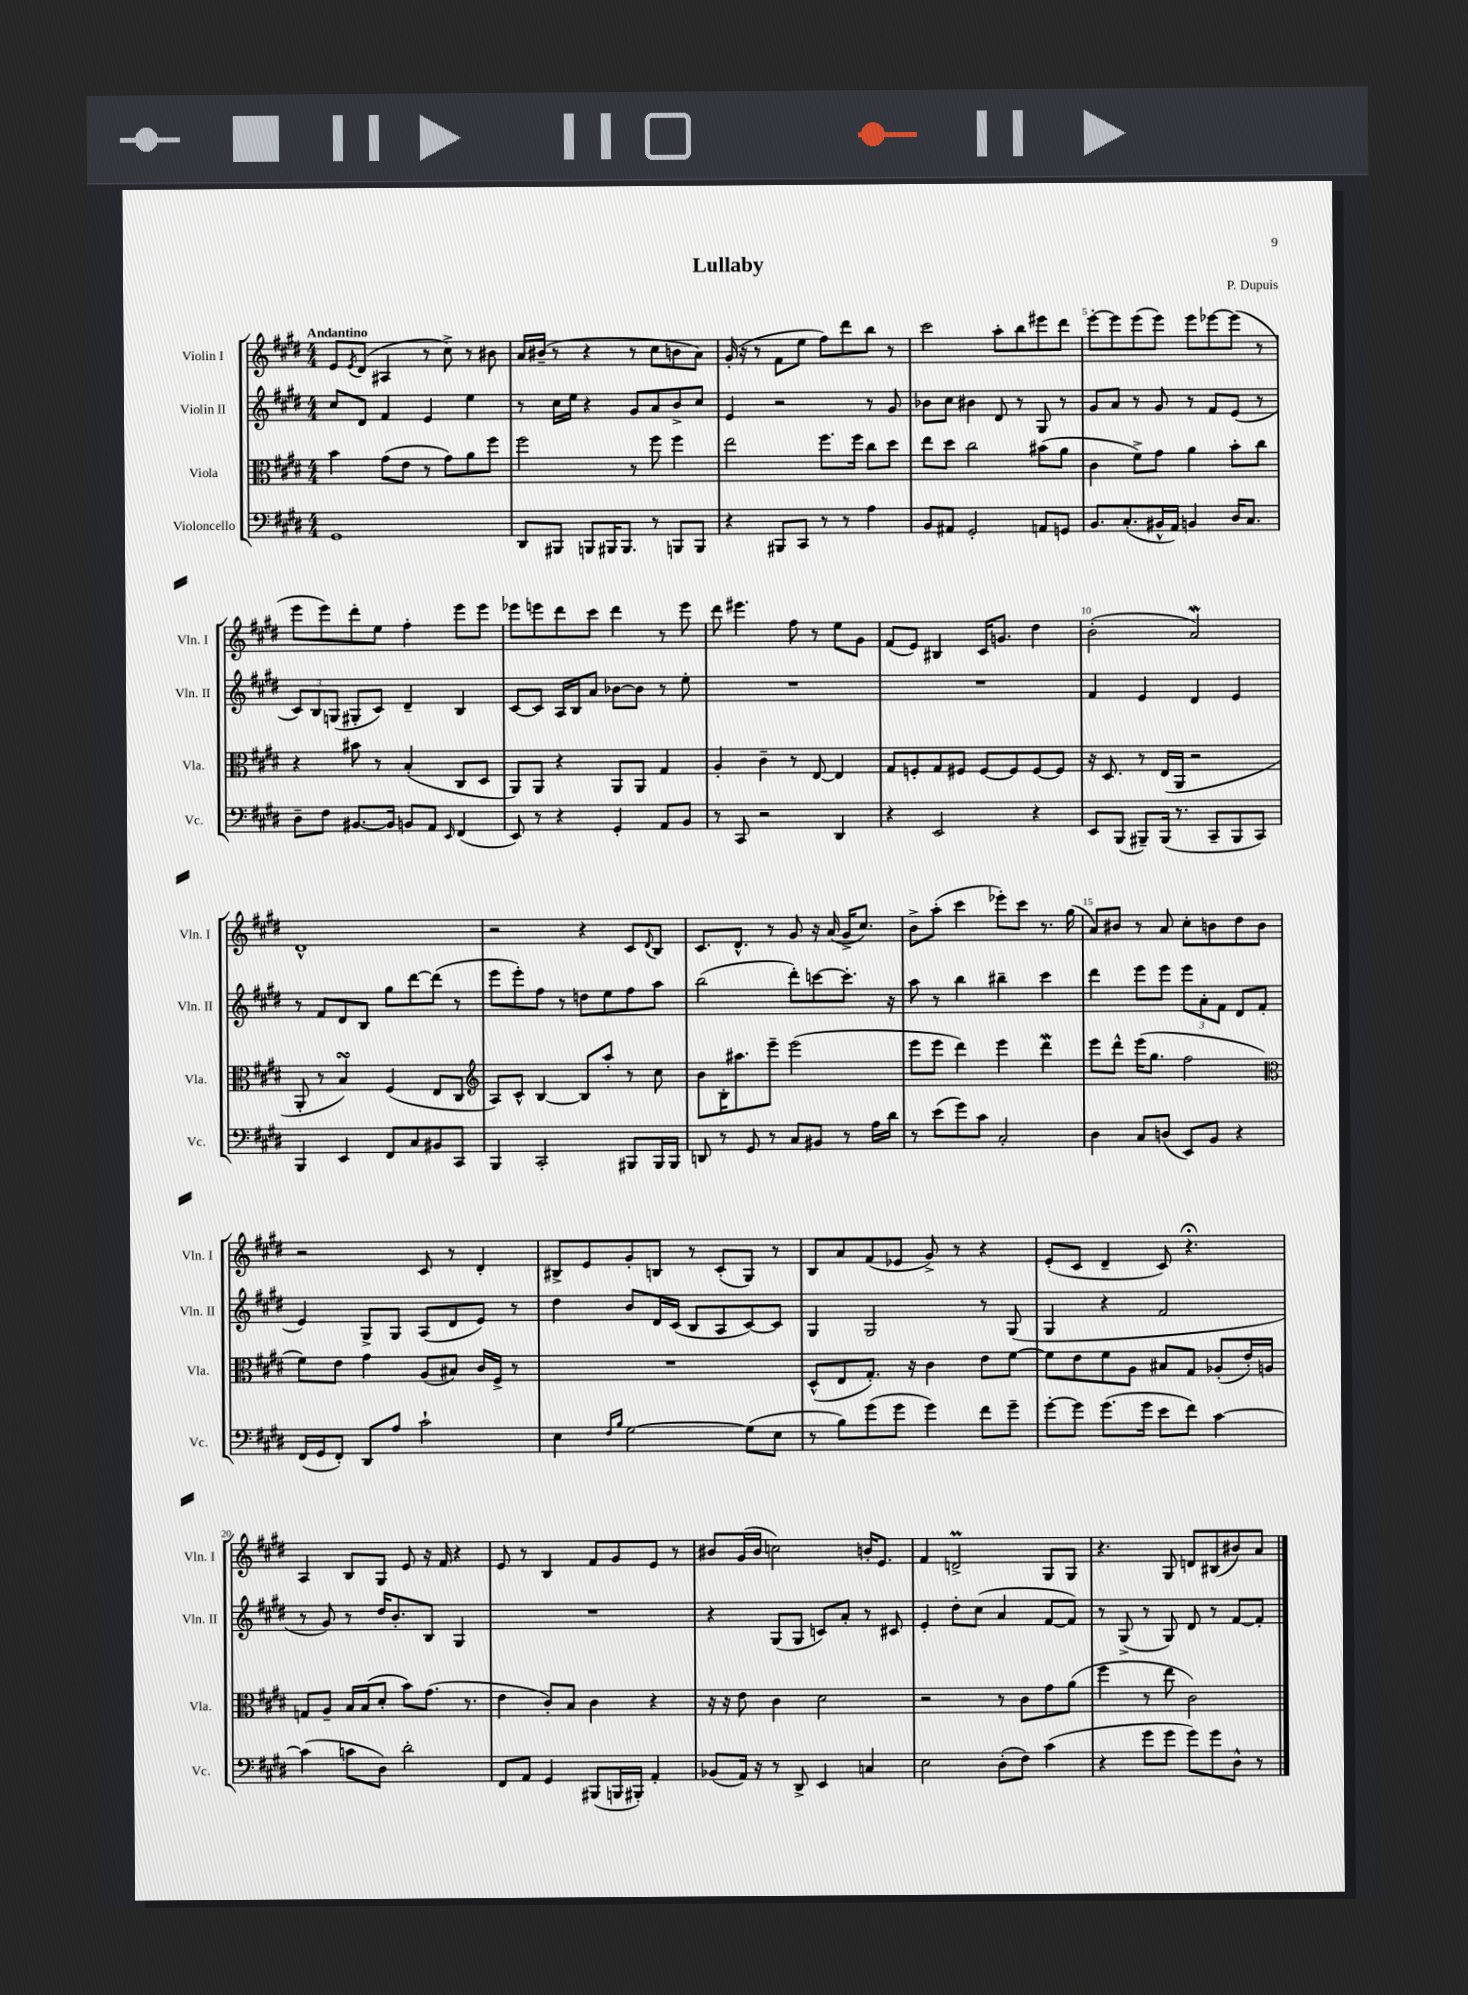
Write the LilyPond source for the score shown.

\header { title = "Lullaby" composer = "P. Dupuis" }
<<
\new StaffGroup <<
\new Staff = "s0" \with { instrumentName = "Violin I" shortInstrumentName = "Vln. I" } {
    \clef treble \key e \major \numericTimeSignature \time 4/4 \tempo "Andantino"
    e'8 \acciaccatura { e'8 } dis'8( ais4 r8 cis''8->) r8 bis'8 |
    a'16 bis'16--( r8 r4 r8 cis''8 b'8 a'8) |
    gis'16-.( r16 r8 fis'8 e''8 fis''8) dis'''8 b''8 r8 |
    cis'''2 a''8-. b''8 eis'''8 dis'''8 |
    e'''8~-. e'''8 e'''8( e'''8) e'''8 ees'''8~ ees'''8( r8 |
    e'''8 e'''8) dis'''8-. e''8 fis''4-. e'''8 e'''8 |
    ees'''8 e'''8 dis'''8 cis'''8 dis'''4 r8 e'''8 |
    dis'''8 eis'''4. fis''8 r8 e''8 gis'8 |
    fis'8( e'8) bis4 cis'16 g'8. dis''4 |
    b'2-.( a'2\mordent) |
    dis'1-^ |
    r2 r4 cis'8 \appoggiatura { dis'8 } b8 |
    cis'8. dis'8.-^ r8 gis'8 r16 a'16( gis'16-> cis''8.) |
    b'8-> a''8-.( cis'''4 ees'''8-.) cis'''8 r8. gis''16( |
    a'8) bis'8 r8 a'8 cis''8-. b'8 dis''8 b'8 |
    r2 cis'8 r8 dis'4-. |
    bis8-> e'8 gis'8-. b8 r8 cis'8-.( gis8) r8 |
    b8 a'8 fis'8( ees'8 gis'8->) r8 r4 |
    e'8-.( cis'8 dis'4-- cis'8) r4.\fermata |
    a4 b8 gis8 e'8 r16 fis'16 r4 |
    e'8 r8 b4 fis'8 gis'8 e'8 r8 |
    bis'8 gis'16( bis'16 c''2) b'16-. e'8. |
    fis'4 d'2->\prall gis8 gis8 |
    r4. gis8 d'8 bis8( bis'8) a'8 \bar "|." |
}
\new Staff = "s1" \with { instrumentName = "Violin II" shortInstrumentName = "Vln. II" } {
    \clef treble \key e \major \numericTimeSignature \time 4/4
    cis''8 dis'8 fis'4 e'4 e''4 |
    r8 cis''16 e''16 r4 gis'8 a'8 b'8-> cis''8 |
    e'4 r2 r8 gis'8 |
    bes'8 cis''8 bis'4 dis'8 r8 gis8 r8 |
    gis'8 a'8 r8 gis'8 r8 fis'8 e'8( r8 |
    \tuplet 3/2 { cis'8) b8 g8( } gis8-. cis'8) dis'4-- b4 |
    cis'8~ cis'8 a16 b16 a'8 bes'8~ bes'8 r8 e''8-. |
    R1 |
    R1 |
    fis'4 e'4 dis'4 e'4 |
    r8 fis'8 dis'8 b8 gis''8 dis'''8~ dis'''8( r8 |
    e'''8 e'''8-.) fis''8 r8 d''8 e''8 fis''8 a''8 |
    b''2( dis'''8-.) c'''8~ c'''8.-. r16 |
    a''8 r8 b''4 bis''4-- cis'''4 |
    dis'''4 e'''8 e'''8 \tuplet 3/2 { e'''8 a'8-. fis'8 } dis'8 fis'8( |
    e'4) gis8-> gis8 a8( dis'8 e'8) r8 |
    dis''4 b'8 dis'16 cis'16( b8 a8 cis'8~) cis'8 |
    gis4 gis2 r8 gis8( |
    gis4 r4 fis'2 |
    r8 gis'8) r8 dis''16 b'8.-. b8 gis4 |
    R1 |
    r4 gis8( gis8 c'8) a'8-. r8 cis'8 |
    e'4-. dis''8-. cis''8( a'4 fis'8~ fis'8) |
    r8 gis8->( r8 gis8) dis'8 r8 fis'8~ fis'8-. \bar "|." |
}
\new Staff = "s2" \with { instrumentName = "Viola" shortInstrumentName = "Vla." } {
    \clef alto \key e \major \numericTimeSignature \time 4/4
    b'4 gis'8( e'8 r8 gis'8) a'8 fis''8 |
    fis''2 r8 fis''8 fis''4 |
    e''2 fis''8. fis''16 cis''8 dis''8 |
    e''8 dis''8 cis''2 bis'8( a'8 |
    cis'4 fis'8->) gis'8 a'4 b'8-. cis''8 |
    r4 bis'8 r8 b4-.( cis8 dis8 |
    a,8) a,8 r4 a,8 a,8 gis4 |
    a4-. cis'4-- r8 e8~ e4 |
    gis8 f8-. gis8 fis8 fis8~ fis8 fis8~ fis8 |
    r16 dis8. r8 e16( a,16 r2 |
    a,8-. r8 b4\turn) fis4( e8 cis8 |
    \clef treble a8) cis'8-^ b4~ b8 a''8-. r8 cis''8 |
    b'8 b16-. ais''8. e'''8-- e'''2( |
    e'''8 e'''8 dis'''4) e'''4 dis'''4\mordent |
    e'''8 dis'''8-^ e'''16( gis''8. fis''2 |
    \clef alto fis'8) e'8 gis'4 a8( bis8) cis'16 fis16-> r8 |
    R1 |
    dis8-^( e8 gis8.-.) r16 cis'4 e'8 fis'8~ |
    fis'8 e'8 fis'8 a8 bis8 gis8 aes8-.( e'16-.) a16 |
    g8 a8-- b16 b16( dis'8-. b'8) gis'8.( r8. |
    e'4 cis'8-.) b8 cis'4 r4 |
    r16 r16 e'8 cis'4 dis'2 |
    r2 r8 cis'8 gis'8 a'8( |
    fis''4 r8 e''8 cis'2) \bar "|." |
}
\new Staff = "s3" \with { instrumentName = "Violoncello" shortInstrumentName = "Vc." } {
    \clef bass \key e \major \numericTimeSignature \time 4/4
    gis,1 |
    dis,8 bis,,8 b,,8 bis,,16 bis,,8. r8 b,,8 b,,8 |
    r4 bis,,8 cis,8 r8 r8 a4 |
    b,8 ais,8 gis,2-. a,8 g,8 |
    b,8. cis8.-.( bis,16-^ a,16) b,4 dis16 cis8. |
    dis8-- fis8 bis,8.~ bis,16 b,8 a,8 \grace { e,16 } fis,4( |
    e,8) r8 r4 gis,4-. a,8 b,8 |
    r8 cis,8 r2 dis,4 |
    r4 e,2 r4 |
    e,8 b,,8( bis,,8--) bis,,16( r8. cis,8-- bis,,8 cis,8) |
    b,,4 e,4 fis,8 cis8 bis,8 cis,8 |
    b,,4 cis,2-. bis,,8 bis,,16 bis,,16 |
    d,8 r8 gis,8 r8 cis8 bis,8 r8 a16 dis'16 |
    r8 e'8( gis'8) cis'8 cis2-. |
    dis4 cis8 d8( e,8) b,8 r4 |
    fis,16( gis,16 fis,8-.) dis,8 a8 cis'2-! |
    e4 \grace { fis16 b16 } gis2~ gis8( e8 |
    r8 b8) gis'8( gis'8 gis'4) fis'8 gis'8-- |
    gis'8~-. gis'8 gis'8.( gis'16 e'8 fis'8) cis'4~ |
    cis'4( c'8 dis8) dis'2-. |
    fis,8 a,8 gis,4 bis,,8( b,,16 bis,,16-.) a,4-. |
    bes,8( a,16) r16 r8 dis,8-> e,4 c4 |
    e2 dis8-.( fis8) cis'4( |
    r4 gis'8 gis'8 gis'8) gis'8 dis8-^ r8 \bar "|." |
}
>>
>>
\layout { \context { \Score \override BarNumber.break-visibility = ##(#f #t #t) barNumberVisibility = #(every-nth-bar-number-visible 5) } }
